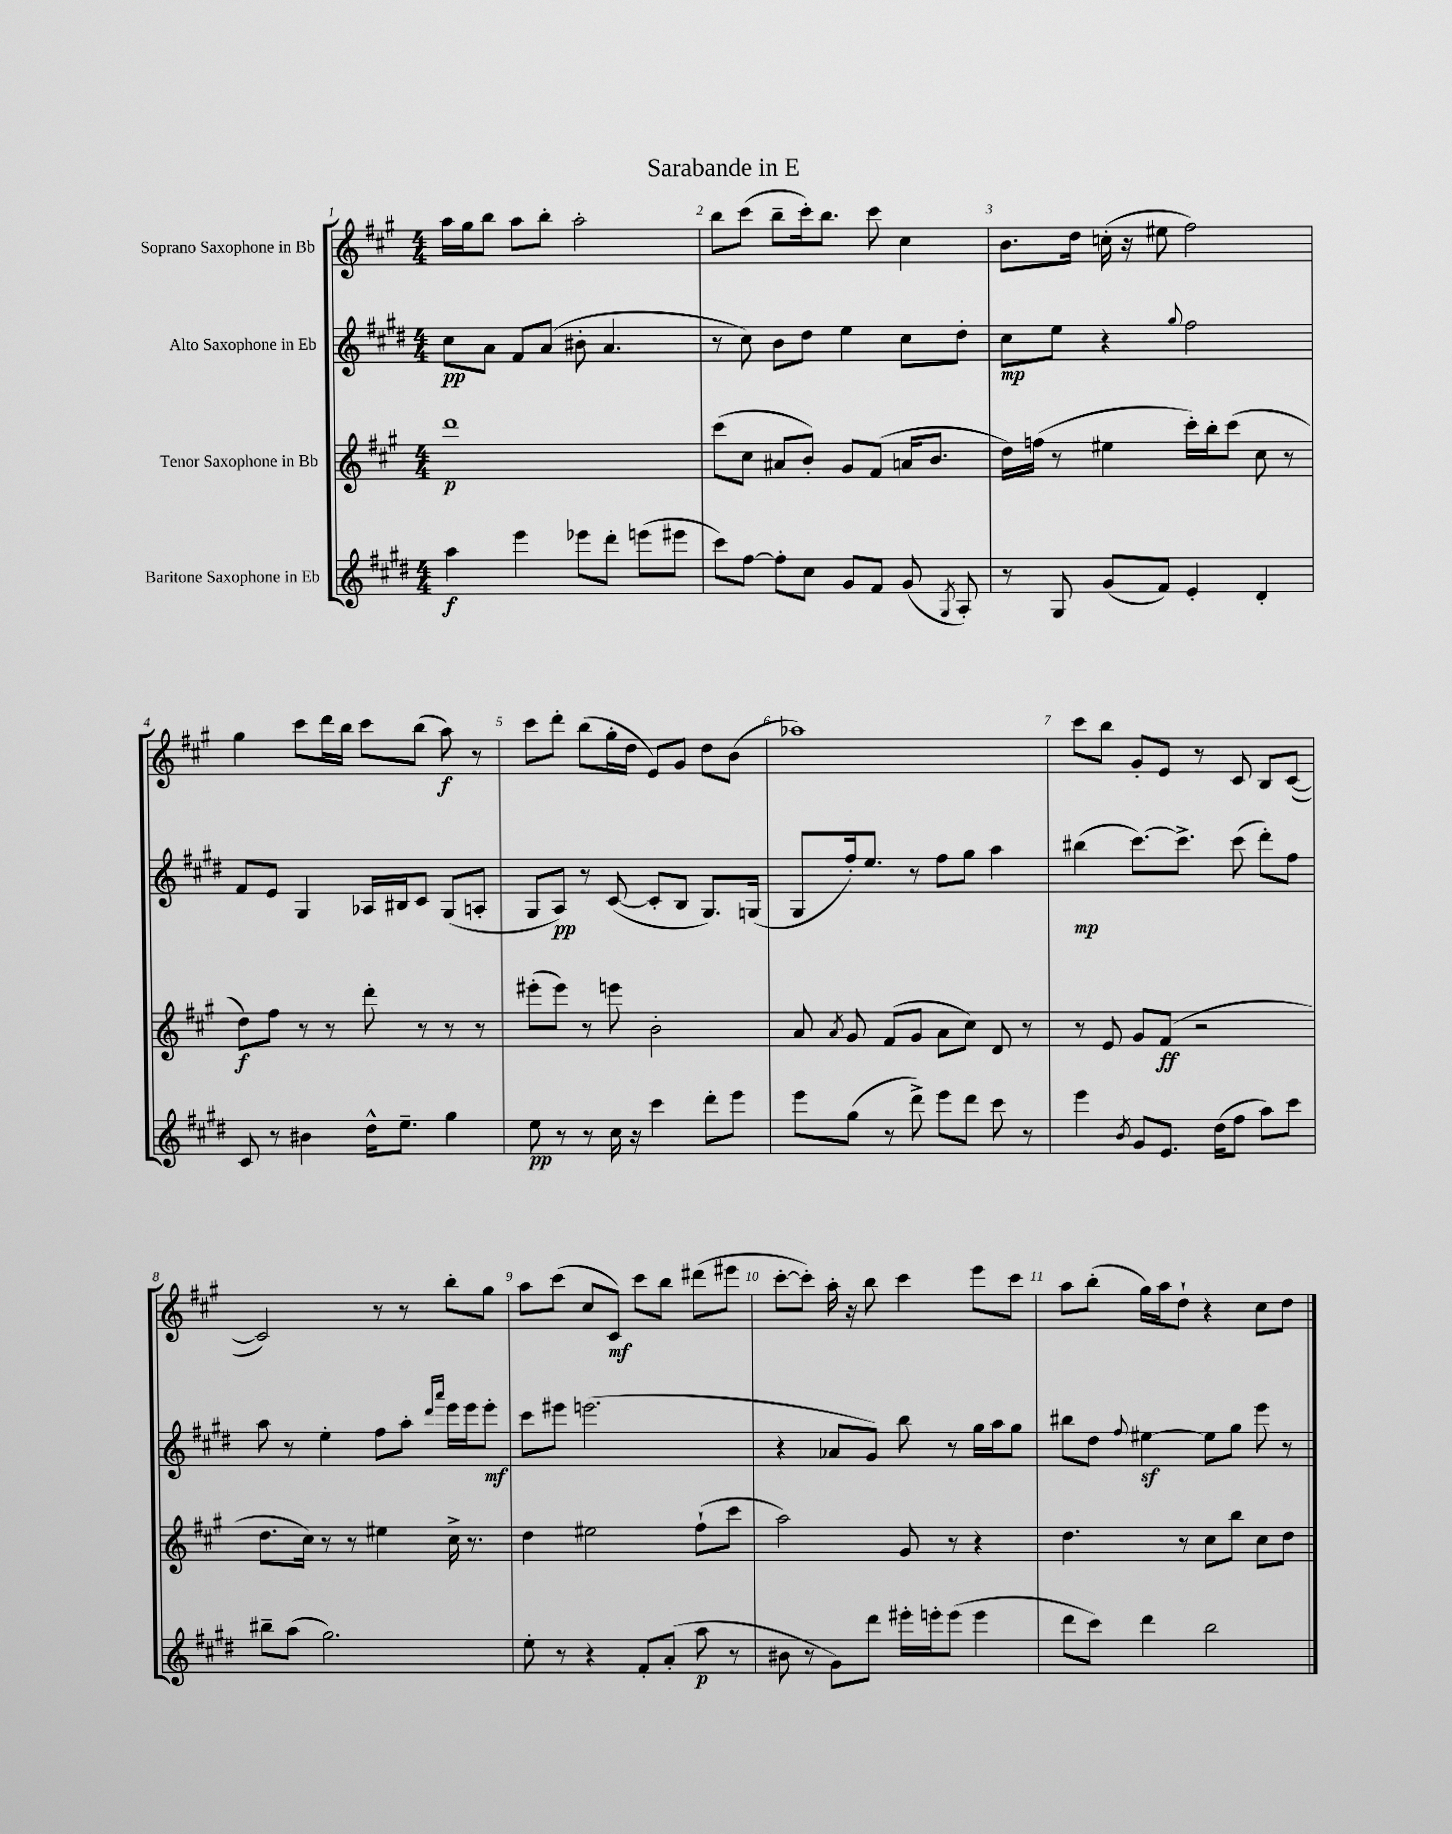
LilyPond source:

\header { title = "Sarabande in E" }
<<
\new StaffGroup <<
\new Staff = "s0" \with { instrumentName = "Soprano Saxophone in Bb" } {
    \clef treble \key a \major \numericTimeSignature \time 4/4
    \autoBeamOff a''16[ gis''16 b''8] a''8[ b''8]-. a''2-. |
    b''8[ cis'''8]( b''8[-- cis'''16-.) b''8.] cis'''8 cis''4 |
    b'8.[ d''16] c''16-.( r16 eis''8 fis''2) |
    gis''4 cis'''8[ d'''16 b''16] cis'''8[ b''8]( a''8\f) r8 |
    cis'''8[ d'''8]-. b''8[( gis''16-. d''16] e'8[) gis'8] d''8[ b'8]( |
    aes''1) |
    cis'''8[ b''8] gis'8[-. e'8] r8 cis'8 b8[ cis'8]~( |
    cis'2) r8 r8 b''8[-. gis''8] |
    a''8[ cis'''8]( cis''8[ cis'8]\mf) cis'''8[ b''8] dis'''8[( eis'''8] |
    cis'''8[~-. cis'''8]-.) a''16-. r16 b''8 cis'''4 e'''8[ cis'''8] |
    a''8[ b''8]-.( gis''16[) a''16 d''8]-! r4 cis''8[ d''8] \bar "|." |
}
\new Staff = "s1" \with { instrumentName = "Alto Saxophone in Eb" } {
    \clef treble \key e \major \numericTimeSignature \time 4/4
    \autoBeamOff cis''8[\pp a'8] fis'8[ a'8]( bis'8-. a'4. |
    r8 cis''8) b'8[ dis''8] e''4 cis''8[ dis''8]-. |
    cis''8[\mp e''8] r4 \appoggiatura { gis''8 } fis''2 |
    fis'8[ e'8] gis4 aes16[ bis16 cis'8] gis8[( a8]-. |
    gis8[ a8]\pp) r8 cis'8~( cis'8[-. b8] gis8.[) g16]( |
    gis8[ fis''16-.) e''8.] r8 fis''8[ gis''8] a''4 |
    bis''4\mp( cis'''8.[~) cis'''8.]-> cis'''8( dis'''8[-.) fis''8] |
    a''8 r8 e''4-. fis''8[ a''8]-. \grace { dis'''16[ a'''16] } e'''16[ e'''16 e'''8]-.\mf |
    cis'''8[ eis'''8] e'''2.( |
    r4 aes'8[ gis'8]) b''8 r8 gis''16[ a''16 gis''8] |
    bis''8[ dis''8] \appoggiatura { fis''8 } eis''4~\sf eis''8[ gis''8] e'''8 r8 \bar "|." |
}
\new Staff = "s2" \with { instrumentName = "Tenor Saxophone in Bb" } {
    \clef treble \key a \major \numericTimeSignature \time 4/4
    \autoBeamOff d'''1\p |
    cis'''8[( cis''8] ais'8[ b'8]-.) gis'8[ fis'8]( a'16[ b'8.] |
    d''16[) f''16]( r8 eis''4 cis'''16[-.) b''16-. cis'''8]( cis''8 r8 |
    d''8[\f) fis''8] r8 r8 d'''8-. r8 r8 r8 |
    eis'''8[-.( eis'''8]) r8 e'''8 b'2-. |
    a'8 \acciaccatura { a'8 } gis'8 fis'8[( gis'8] a'8[ cis''8]) d'8 r8 |
    r8 e'8 gis'8[ fis'8]\ff( r2 |
    d''8.[ cis''16]) r8 r8 eis''4 cis''16-> r8. |
    d''4 eis''2 fis''8[-!( cis'''8] |
    a''2) gis'8 r8 r4 |
    d''4. r8 cis''8[ b''8] cis''8[ d''8] \bar "|." |
}
\new Staff = "s3" \with { instrumentName = "Baritone Saxophone in Eb" } {
    \clef treble \key e \major \numericTimeSignature \time 4/4
    \autoBeamOff a''4\f e'''4 ees'''8[ dis'''8]-. e'''8[( eis'''8] |
    cis'''8[) fis''8]~ fis''8[-. cis''8] gis'8[ fis'8] gis'8( \acciaccatura { gis8 } a8-.) |
    r8 gis8 gis'8[( fis'8]) e'4-. dis'4-. |
    cis'8 r8 bis'4 dis''16[-^ e''8.]-- gis''4 |
    e''8\pp r8 r8 cis''16 r16 cis'''4 dis'''8[-. e'''8] |
    e'''8[ gis''8]( r8 dis'''8->) e'''8[ dis'''8] cis'''8 r8 |
    e'''4 \acciaccatura { b'8 } gis'8[ e'8.] dis''16[( fis''8] a''8[) cis'''8] |
    bis''8[-- a''8]( gis''2.) |
    e''8-. r8 r4 fis'8[-. a'8]-.( a''8\p r8 |
    bis'8 r8 gis'8[) dis'''8] eis'''16[-. e'''16-. e'''8]( e'''4 |
    dis'''8[ cis'''8]) dis'''4 b''2 \bar "|." |
}
>>
>>
\layout { \context { \Score \override BarNumber.break-visibility = ##(#f #t #t) barNumberVisibility = #all-bar-numbers-visible } }
